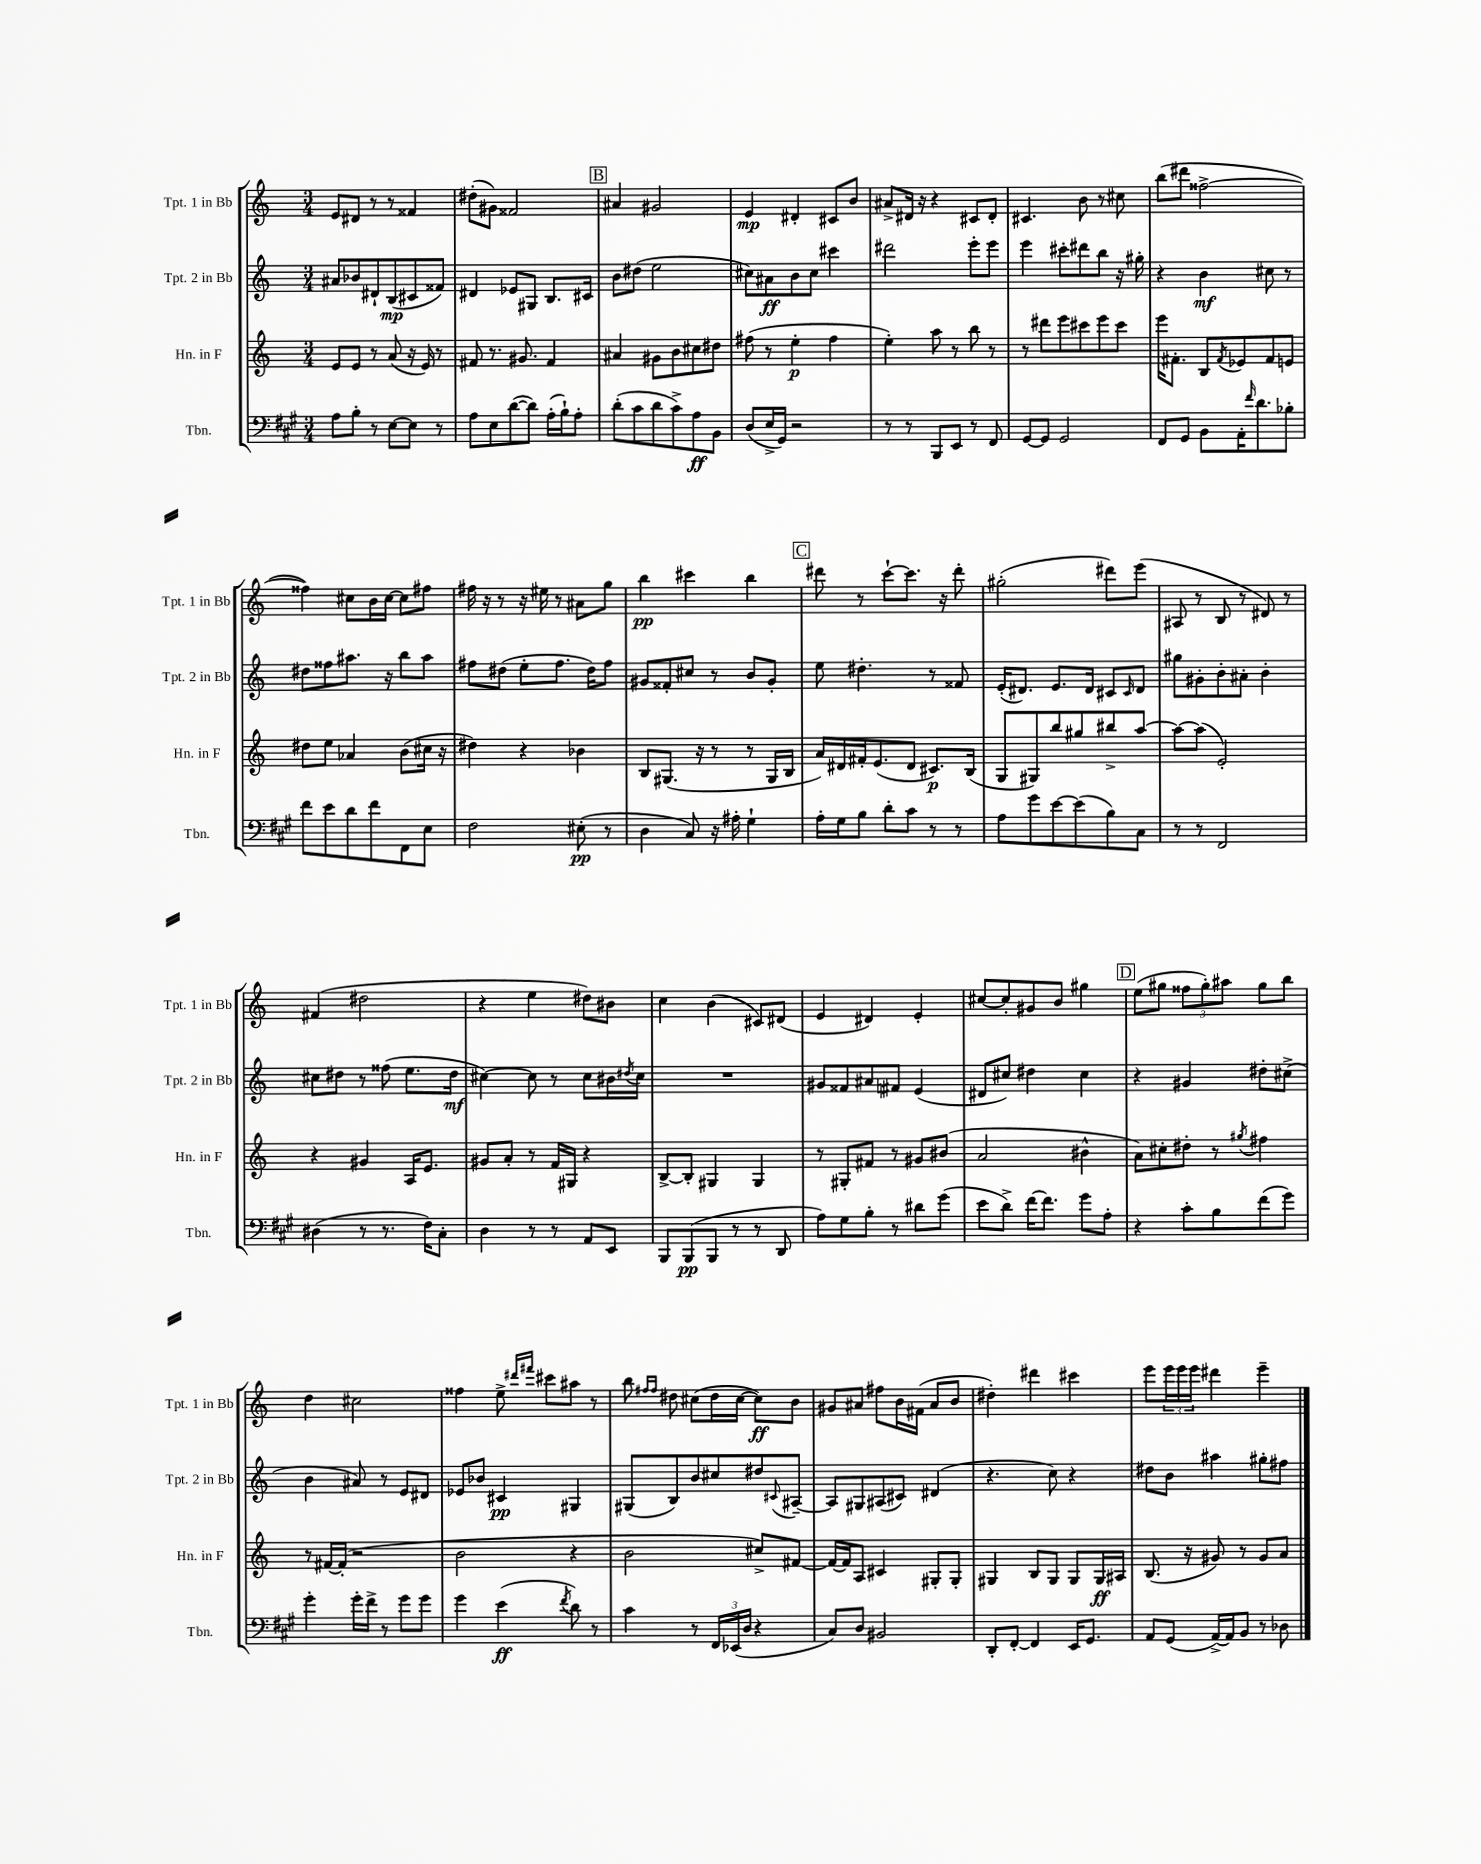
<<
\new StaffGroup <<
\new Staff = "s0" \with { instrumentName = "Tpt. 1 in Bb" shortInstrumentName = "Tpt. 1 in Bb" } {
    \clef treble \key c \major \numericTimeSignature \time 3/4
    e'8 dis'8 r8 r8 fisis'4 |
    dis''8-.( gis'8) fisis'2 |
    \mark \markup { \box "B" } ais'4 gis'2 |
    e'4\mp dis'4-. cis'8 b'8 |
    ais'8-> dis'16 r16 r4 cis'8 dis'8-. |
    cis'4. b'8 r8 cis''8 |
    b''8( dis'''8 fisis''2~-> |
    fisis''4) cis''8 b'16 cis''16~ cis''8 fis''8 |
    fis''16 r16 r8 r16 eis''16 r8 ais'8 g''8 |
    b''4\pp cis'''4 b''4 |
    \mark \markup { \box "C" } dis'''8 r8 c'''8~-! c'''8. r16 dis'''8-. |
    gis''2-.( dis'''8) e'''8( |
    ais8 r8 b8 r8 dis'8) r8 |
    fis'4( dis''2 |
    r4 e''4 dis''8) bis'8 |
    c''4 b'4( cis'8) dis'8( |
    e'4 dis'4) e'4-. |
    cis''8~ cis''8-. gis'8 b'8 gis''4 |
    \mark \markup { \box "D" } e''8( gis''8 \tuplet 3/2 { fisis''8 gis''8-.) ais''8 } gis''8 b''8 |
    d''4 cis''2 |
    fisis''4 e''8-> \grace { dis'''16 fis'''16 } cis'''8 ais''8 r8 |
    b''8 \grace { fis''16 fis''16 } dis''8 cis''8( dis''16 cis''16~ cis''8\ff) b'8 |
    gis'8 ais'8 fis''8 b'16 fis'16( ais'8 b'8 |
    dis''4-.) dis'''4 cis'''4 |
    e'''8 \tuplet 3/2 { e'''16 e'''16 e'''16 } dis'''4 e'''4-- \bar "|." |
}
\new Staff = "s1" \with { instrumentName = "Tpt. 2 in Bb" shortInstrumentName = "Tpt. 2 in Bb" } {
    \clef treble \key c \major \numericTimeSignature \time 3/4
    ais'8 bes'8 dis'8-! b8\mp( cis'8 fisis'8) |
    dis'4 ees'8 gis8 b8. cis'16 |
    \mark \markup { \box "B" } b'8 dis''8( e''2 |
    cis''8) ais'8\ff b'8 cis''8 cis'''4 |
    dis'''2 e'''8-. e'''8 |
    e'''4 cis'''8-. dis'''8 b''8 r16 gis''16-. |
    r4 b'4\mf cis''8 r8 |
    dis''8 fisis''8 ais''8. r16 b''8 ais''8 |
    fis''8 dis''8( e''8-. fis''8. dis''16) fis''8 |
    gis'8 fisis'8-. cis''8 r8 b'8 gis'8-. |
    \mark \markup { \box "C" } e''8 dis''4.-. r8 fisis'8 |
    e'16-.( dis'8.) e'8. dis'16 cis'8 \grace { cis'16 } dis'8 |
    gis''8 gis'8-. b'8-. ais'8-. b'4-. |
    cis''8 dis''8 r8 fisis''8( e''8. dis''16\mf |
    cis''4~) cis''8 r8 cis''8 bis'16 \acciaccatura { dis''8 } cis''16 |
    R2. |
    gis'8 fisis'8 ais'8 fis'8 e'4( |
    dis'8 cis''8) dis''4 cis''4 |
    \mark \markup { \box "D" } r4 gis'4 dis''8-. cis''8->( |
    b'4 ais'8) r8 e'8 dis'8 |
    ees'8 bes'8 cis'4\pp gis4 |
    gis8( b8) b'8 cis''8 dis''8 \appoggiatura { cis'8 } ais8~-- |
    ais8 gis8 ais8( cis'8) dis'4( |
    r4. c''8) r4 |
    dis''8 b'8 ais''4 gis''8-. fis''8 \bar "|." |
}
\new Staff = "s2" \with { instrumentName = "Hn. in F" shortInstrumentName = "Hn. in F" } {
    \clef treble \key c \major \numericTimeSignature \time 3/4
    e'8 e'8 r8 a'8( r16 e'16) r8 |
    fis'8 r8. gis'8. fis'4 |
    \mark \markup { \box "B" } ais'4 gis'8 b'8 cis''8 dis''8 |
    fis''8( r8 e''4-.\p fis''4 |
    e''4-.) a''8 r8 b''8 r8 |
    r8 dis'''8 e'''8 cis'''8 e'''8 cis'''8 |
    e'''16 fis'8.-. b8 \acciaccatura { fis'8 } ees'8 fis'8 e'8 |
    dis''8 e''8 aes'4 b'8( cis''16 r16 |
    dis''4) r4 bes'4 |
    b8 gis8.( r16 r8 r8 gis16 b16 |
    \mark \markup { \box "C" } a'16) dis'16 fis'16-. e'8.( dis'8 cis'8.\p) b16( |
    g8 gis8) b''8 gis''8 bis''8-> a''8~ |
    a''8~ a''8( e'2-.) |
    r4 gis'4 a16 e'8. |
    gis'8 a'8-. r8 f'16 gis16 r4 |
    b8~-> b8-. gis4 gis4 |
    r8 gis8-. fis'8 r8 gis'8 bis'8( |
    a'2 bis'4-^ |
    \mark \markup { \box "D" } a'8) cis''8-. dis''8-. r8 \acciaccatura { gis''8 } fis''4 |
    r8 fis'16~ fis'16-.( r2 |
    b'2 r4 |
    b'2 cis''8->) fis'8~ |
    fis'16~ fis'16 a8 cis'4 gis8-. gis8-. |
    gis4 b8 gis8 gis8 gis16\ff ais16 |
    b8.( r16 gis'8) r8 gis'8 a'8 \bar "|." |
}
\new Staff = "s3" \with { instrumentName = "Tbn." shortInstrumentName = "Tbn." } {
    \clef bass \key a \major \numericTimeSignature \time 3/4
    a8 b8-. r8 e8~ e8 r8 |
    a8 e8 d'8~( d'8) a16-.( b16-!) a8-. |
    \mark \markup { \box "B" } d'8-.( cis'8 d'8 cis'8->) a8\ff b,8 |
    d8( e16-> gis,16) r2 |
    r8 r8 b,,8 e,8 r8 fis,8 |
    gis,8~ gis,8 gis,2 |
    fis,8 gis,8 b,8 a,16-. \grace { fis'16 } d'8. bes8-. |
    fis'8 e'8 d'8 fis'8 fis,8 e8 |
    fis2 eis8-.\pp( r8 |
    d4 cis8) r16 ais16-. gis4-! |
    \mark \markup { \box "C" } a16-. gis16 b8 d'8-. cis'8 r8 r8 |
    a8 gis'8 e'8~ e'8( b8) cis8 |
    r8 r8 fis,2 |
    dis4( r8 r8. fis16) cis8-. |
    d4 r8 r8 a,8 e,8 |
    b,,8 b,,8\pp( b,,8 r8 r8 d,8 |
    a8) gis8 b8-. r8 dis'8 gis'8( |
    e'8 d'8->) fis'16~ fis'8. gis'8 a8-. |
    \mark \markup { \box "D" } r4 cis'8-. b8 fis'8( gis'8) |
    gis'4-. gis'16-. fis'16-> r8 gis'8 gis'8 |
    gis'4 e'4\ff( \acciaccatura { fis'8 } d'8) r8 |
    cis'4 r8 \tuplet 3/2 { fis,16 ees,16( d16 } r4 |
    cis8) d8 bis,2 |
    d,8-. fis,8~-. fis,4 e,16 gis,8. |
    a,8 gis,8( a,16~->) a,16 b,8 r8 des8 \bar "|." |
}
>>
>>
\layout { \context { \Score \remove "Bar_number_engraver" } }
